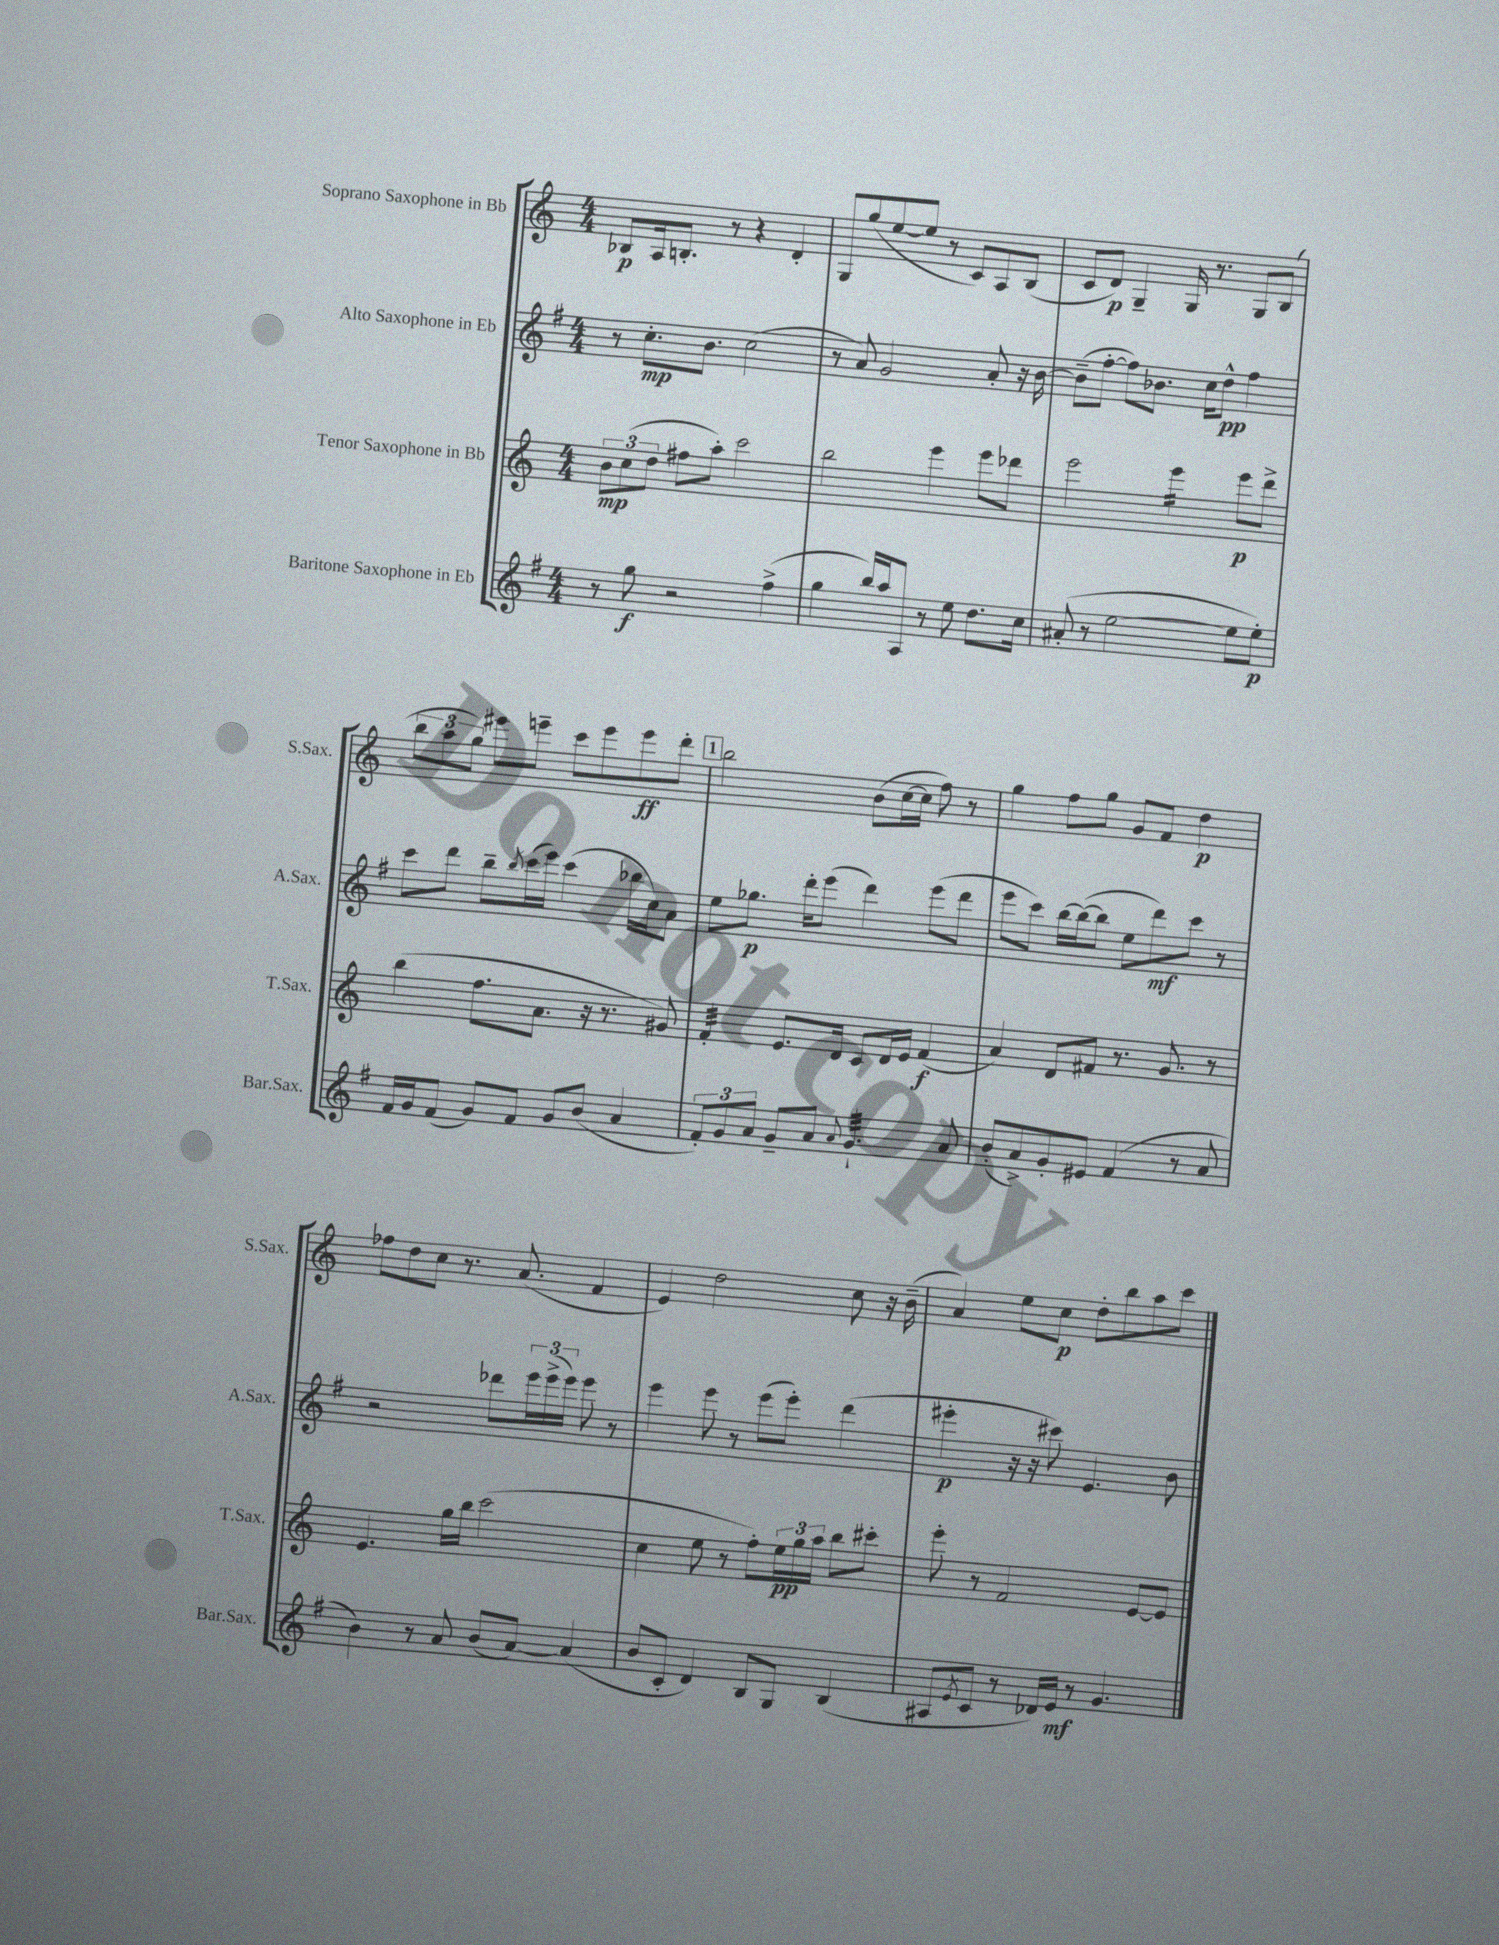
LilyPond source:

<<
\new StaffGroup <<
\new Staff = "s0" \with { instrumentName = "Soprano Saxophone in Bb" shortInstrumentName = "S.Sax." } {
    \clef treble \key c \major \numericTimeSignature \time 4/4
    bes8\p a16 b8.-. r8 r4 d'4-. |
    g8 g''8( e''8~ e''8 r8 c'8) a8 b8( |
    c'8 d'8\p) g4-- g16 r8. g8 b8( |
    \tuplet 3/2 { b''8 a''8 g''8) } eis'''8 e'''8-- c'''8 e'''8 e'''8\ff d'''8-. |
    \mark \markup { \box "1" } b''2 b'8( c''16~ c''16 f''8) r8 |
    g''4 f''8 g''8 g'8 f'8 d''4\p |
    fes''8 d''8 c''8 r8. a'8.( f'4 |
    e'4) d''2 c''8 r16 b'16--( |
    a'4) e''8 c''8\p d''8-. b''8 a''8 c'''8 \bar "|." |
}
\new Staff = "s1" \with { instrumentName = "Alto Saxophone in Eb" shortInstrumentName = "A.Sax." } {
    \clef treble \key g \major \numericTimeSignature \time 4/4
    r8 c''8.-.\mp b'8. c''2( |
    r8 a'8) g'2 a'8-. r16 b'16~ |
    b'8--( fis''8~-. fis''8) bes'8. c''16 d''8-^\pp fis''4 |
    c'''8 d'''8 b''8-- \acciaccatura { b''8 } c'''16( e'''16) c'''4( bes''16 c''16) a'8 |
    \mark \markup { \box "1" } e''8 ges''8.\p d'''16-. e'''8( d'''4) e'''8( d'''8 |
    e'''8 c'''8) b''16~ b''16~( b''8 e''8 d'''8\mf) c'''8 r8 |
    r2 des'''8 \tuplet 3/2 { e'''16 e'''16->( e'''16) } e'''8 r8 |
    e'''4 e'''8 r8 e'''8( e'''8-.) d'''4( |
    eis'''4-.\p r16 r16 cis'''8) e'4. b'8 \bar "|." |
}
\new Staff = "s2" \with { instrumentName = "Tenor Saxophone in Bb" shortInstrumentName = "T.Sax." } {
    \clef treble \key c \major \numericTimeSignature \time 4/4
    \tuplet 3/2 { b'8\mp c''8( d''8 } fis''8 a''8-.) c'''2 |
    b''2 e'''4 e'''8 des'''8 |
    e'''2 e'''4:16 e'''8\p d'''8-> |
    b''4( f''8. a'8. r16 r8. gis'8) |
    \mark \markup { \box "1" } f'4:32-. e'8. d'16 c'8 d'16 e'16 f'4\f( |
    a'4) d'8 fis'8 r8. g'8. r8 |
    e'4. g''16 b''16 c'''2( |
    c''4 e''8 r8 f''8-.) \tuplet 3/2 { e''16\pp g''16 a''16 } b''8 cis'''8-. |
    e'''8-. r8 f'2 e'8~ e'8 \bar "|." |
}
\new Staff = "s3" \with { instrumentName = "Baritone Saxophone in Eb" shortInstrumentName = "Bar.Sax." } {
    \clef treble \key g \major \numericTimeSignature \time 4/4
    r8 g''8\f r2 fis''4->( |
    g''4 b''16) a''16 a8 r8 e''8 d''8. c''16 |
    ais'8-.( r8 e''2~ e''8 e''8-.\p) |
    fis'16 g'16 fis'8( g'8) fis'8 g'8 b'8( a'4 |
    \mark \markup { \box "1" } \tuplet 3/2 { fis'8-.) g'8 a'8 } g'8-- a'8 \appoggiatura { a'8 } g'4.:32-! a'8 |
    b'8-.( a'8->) g'8-. eis'8 fis'4( r8 a'8 |
    b'4) r8 a'8 b'8( a'8~) a'4( |
    b'8 c'8-. d'4) b8 g8 b4( |
    ais8 \acciaccatura { e'8 } c'8 r8 des'16) e'16\mf r8 g'4. \bar "|." |
}
>>
>>
\layout { \context { \Score \remove "Bar_number_engraver" } }
